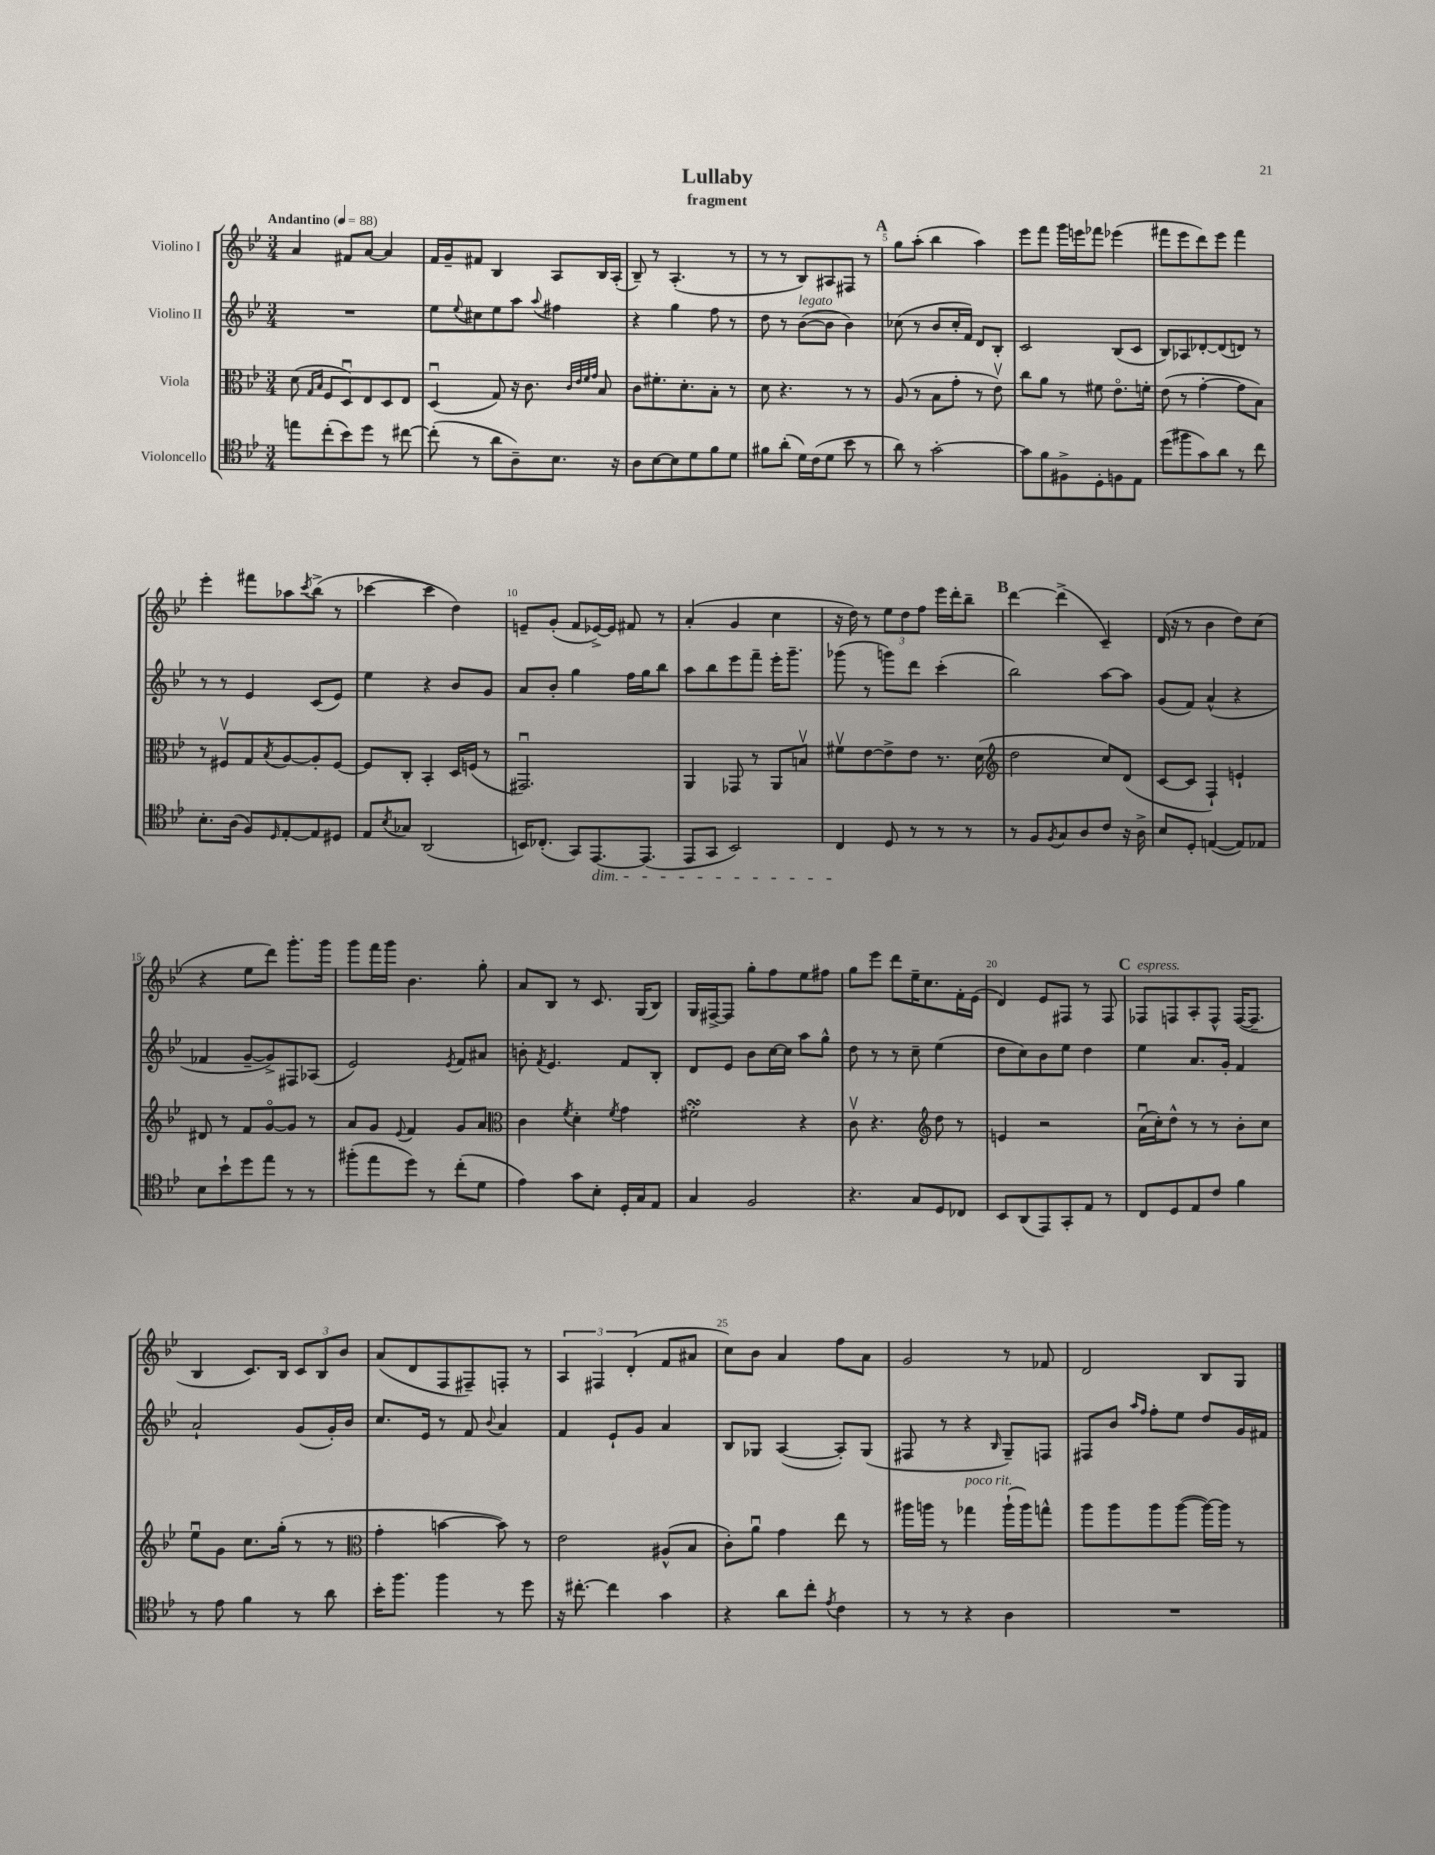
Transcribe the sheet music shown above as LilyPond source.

\header { title = "Lullaby" subtitle = "fragment" }
<<
\new StaffGroup <<
\new Staff = "s0" \with { instrumentName = "Violino I" } {
    \clef treble \key bes \major \numericTimeSignature \time 3/4 \tempo "Andantino" 4 = 88
    a'4 fis'8 a'8~ a'4 |
    f'16 g'16-- fis'8 bes4 a8 bes16 a16-.( |
    bes8--) r8 a4.-.( r8 |
    r8 r8 bes8) ais8 fis8 r8 |
    \mark \markup { \bold "A" } g''8 a''8-.( bes''4 a''4) |
    ees'''8 f'''8 g'''16 e'''16 fes'''8 ees'''4( |
    fis'''8 ees'''8 d'''8) ees'''8 fis'''4 |
    ees'''4-. fis'''8 aes''8 \acciaccatura { c'''8 } bes''8->( r8 |
    ces'''4~ ces'''4 d''4) |
    e'8-- g'8-.( f'8 ees'16~->) ees'16 fis'8 r8 |
    a'4-.( g'4 c''4 |
    r16 d''16) r8 \tuplet 3/2 { ees''8 d''8 f''8 } ees'''16 d'''16-. bes''8-- |
    \mark \markup { \bold "B" } d'''4~ d'''4->( c'4--) |
    d'16( r16 r8 bes'4 d''8) c''8( |
    r4 ees''8 d'''8) g'''8.-. g'''16 |
    g'''8 f'''16 g'''16 bes'4. g''8-. |
    a'8 bes8 r8 c'8. g16( bes8) |
    g16 fis16~-> fis8 g''8-. f''8 ees''8 fis''8 |
    g''8 ees'''8 d'''8 ees''16-- c''8. f'16-. ees'16( |
    d'4) ees'8 fis8 r8 fis8 |
    \mark \markup { \bold "C" } fes8^\markup { \italic "espress." } f8 a8-. f8-^ f16~( f8.-- |
    bes4 c'8.) bes16 \tuplet 3/2 { c'8 bes8 bes'8 } |
    a'8( d'8 f8 fis8--) f8-. r8 |
    \tuplet 3/2 { a4 fis4 d'4-.( } f'8 ais'8 |
    c''8) bes'8 a'4 f''8 a'8 |
    g'2 r8 fes'8 |
    d'2 bes8 g8 \bar "|." |
}
\new Staff = "s1" \with { instrumentName = "Violino II" } {
    \clef treble \key bes \major \numericTimeSignature \time 3/4
    R2. |
    ees''8 \appoggiatura { ees''8 } cis''8 ees''8 a''8 \appoggiatura { a''8 } fis''4 |
    r4 g''4 f''8 r8 |
    d''8 r8 bes'8~^\markup { \italic "legato" }( bes'8 bes'4) |
    \mark \markup { \bold "A" } ces''8( r8 bes'8 ces''16-. f'16) d'8 bes8-. |
    c'2 bes8( c'8 |
    bes8) aes8 des'8~-. des'8( d'8) r8 |
    r8 r8 ees'4 c'8( ees'8) |
    ees''4 r4 bes'8 g'8 |
    a'8 bes'8-. g''4 f''16 g''16 bes''8 |
    a''8 bes''8 ees'''8 f'''8-- ees'''16-. g'''8.-- |
    ges'''8( r8 g'''8) d'''8 c'''4-.( |
    \mark \markup { \bold "B" } bes''2) a''8~ a''8 |
    g'8( f'8) a'4-^( r4 |
    fes'4 g'8~-- g'8->) fis8 aes8( |
    ees'2) \acciaccatura { ees'8 } f'8 ais'8 |
    b'8-. \acciaccatura { f'8 } ees'4. f'8 bes8-. |
    d'8 ees'8 bes'8 c''16~ c''16 a''8 g''8-^ |
    d''8 r8 r8 c''8-- ees''4( |
    d''8 c''8) bes'8 ees''8 d''4 |
    \mark \markup { \bold "C" } ees''4 a'8. g'16-. f'4 |
    a'2-! g'8( g'16-.) bes'16 |
    c''8. ees'16 r8 f'8 \appoggiatura { bes'8 } a'4 |
    f'4 ees'8-! g'8 a'4 |
    bes8 ges8 a4~( a8-.) ges8( |
    fis8 r8 r4 \grace { bes16 } g8--) f8 |
    fis8 bes'8 \grace { a''16 f''16 } f''8-. ees''8 d''8 g'16 fis'16 \bar "|." |
}
\new Staff = "s2" \with { instrumentName = "Viola" } {
    \clef alto \key bes \major \numericTimeSignature \time 3/4
    d'8( \grace { g16 bes16 } f8 d8\downbow) ees8 d8 ees8 |
    d4\downbow( g8) r16 c'8. \grace { c'32 ees'32 f'32 g'32 } bes8 |
    c'8 fis'8.-. d'8.-. bes8-. r8 |
    d'8 r4. r8 r8 |
    \mark \markup { \bold "A" } a8( r8 bes8 g'8-. r8 ees'8\upbow) |
    c''8 a'8 r8 fis'8 ees'8.\flageolet f'16-. |
    ees'8( r8 g'4~-. g'8 bes8) |
    r8 fis8\upbow g8 \acciaccatura { bes8 } a8~ a8-. fis8~ |
    fis8 c8-. bes,4-. d16 f16( r8 |
    gis,2.\downbow) |
    a,4 ges,8 r8 a,8 b8\upbow |
    fis'8\upbow ees'8~ ees'8-> ees'8 r8. d'16( |
    \mark \markup { \bold "B" } \clef treble d''2 c''8) d'8( |
    c'8~ c'8 f4-!) e'4-! |
    dis'8 r8 f'8 g'8~\flageolet g'8 r8 |
    a'8 g'8 \appoggiatura { ees'8 } f'4 g'8 a'8 |
    \clef alto c'4 \acciaccatura { f'8 } d'4-. \acciaccatura { f'8 } g'4 |
    fis'2-.\turn r4 |
    c'8\upbow r4. \clef treble d''8 r8 |
    e'4 r2 |
    \mark \markup { \bold "C" } a'16\downbow( c''16-.) d''8-^ r8 r8 bes'8-. c''8 |
    ees''8\downbow g'8 c''8. g''16-.( r8 r8 |
    \clef alto g'4-. b'4~ b'8) r8 |
    ees'2 ais8-^( bes8 |
    c'8-.) a'8\downbow g'4 ees''8 r8 |
    ais''16 a''16 r8 ges''4^\markup { \italic "poco rit." } a''16-!( a''16) g''8-^ |
    a''8 a''8 a''8 a''8~( a''16~) a''16 r8 \bar "|." |
}
\new Staff = "s3" \with { instrumentName = "Violoncello" } {
    \clef tenor \key bes \major \numericTimeSignature \time 3/4
    e''8 c''8-.( bes'8) d''8 r8 cis''8~ |
    cis''8-.( r8 a'8 a8--) bes8. r16 |
    a8 bes8~ bes8 d'8 f'8 d'8 |
    fis'8 a'8-.( d'16) c'16( d'8 bes'8 r8 |
    \mark \markup { \bold "A" } a'8) r8 g'2~-. |
    g'8 f'8 fis8-> d8-. f8 ees8 |
    d''8( fis''8 g'8) a'8 r8 c''8 |
    bes8.-. a16( f8) \grace { d16 } ees8~-. ees8 dis8 |
    ees8 \acciaccatura { bes8 } ges8 a,2( |
    b,16) ces8.-.( g,8) ees,8.~\dim ees,8.( |
    ees,8 g,8 bes,2) |
    c4\! d8 r8 r8 r8 |
    \mark \markup { \bold "B" } r8 f8 \acciaccatura { f8 } g8 a8 c'8 r16 a16-> |
    bes8 d8-. e4~( e8) ees8 |
    bes8 bes'8-! d''8 ees''8 r8 r8 |
    fis''8-.( ees''8 d''8) r8 c''8-.( d'8 |
    ees'4) g'8 bes8-. d16-. g16 ees8 |
    g4 f2 |
    r4. g8 d8 ces8 |
    bes,8 a,8( ees,8) g,8-. ees8 r8 |
    \mark \markup { \bold "C" } c8 d8 ees8 c'8 f'4 |
    r8 ees'8 f'4 r8 a'8 |
    bes'16-. f''8. f''4 r8 d''8 |
    r16 cis''8.~-. cis''4 g'4 |
    r4 a'8 c''8-. \acciaccatura { ees'8 } c'4 |
    r8 r8 r4 a4 |
    R2. \bar "|." |
}
>>
>>
\layout { \context { \Score \override BarNumber.break-visibility = ##(#f #t #t) barNumberVisibility = #(every-nth-bar-number-visible 5) } }
